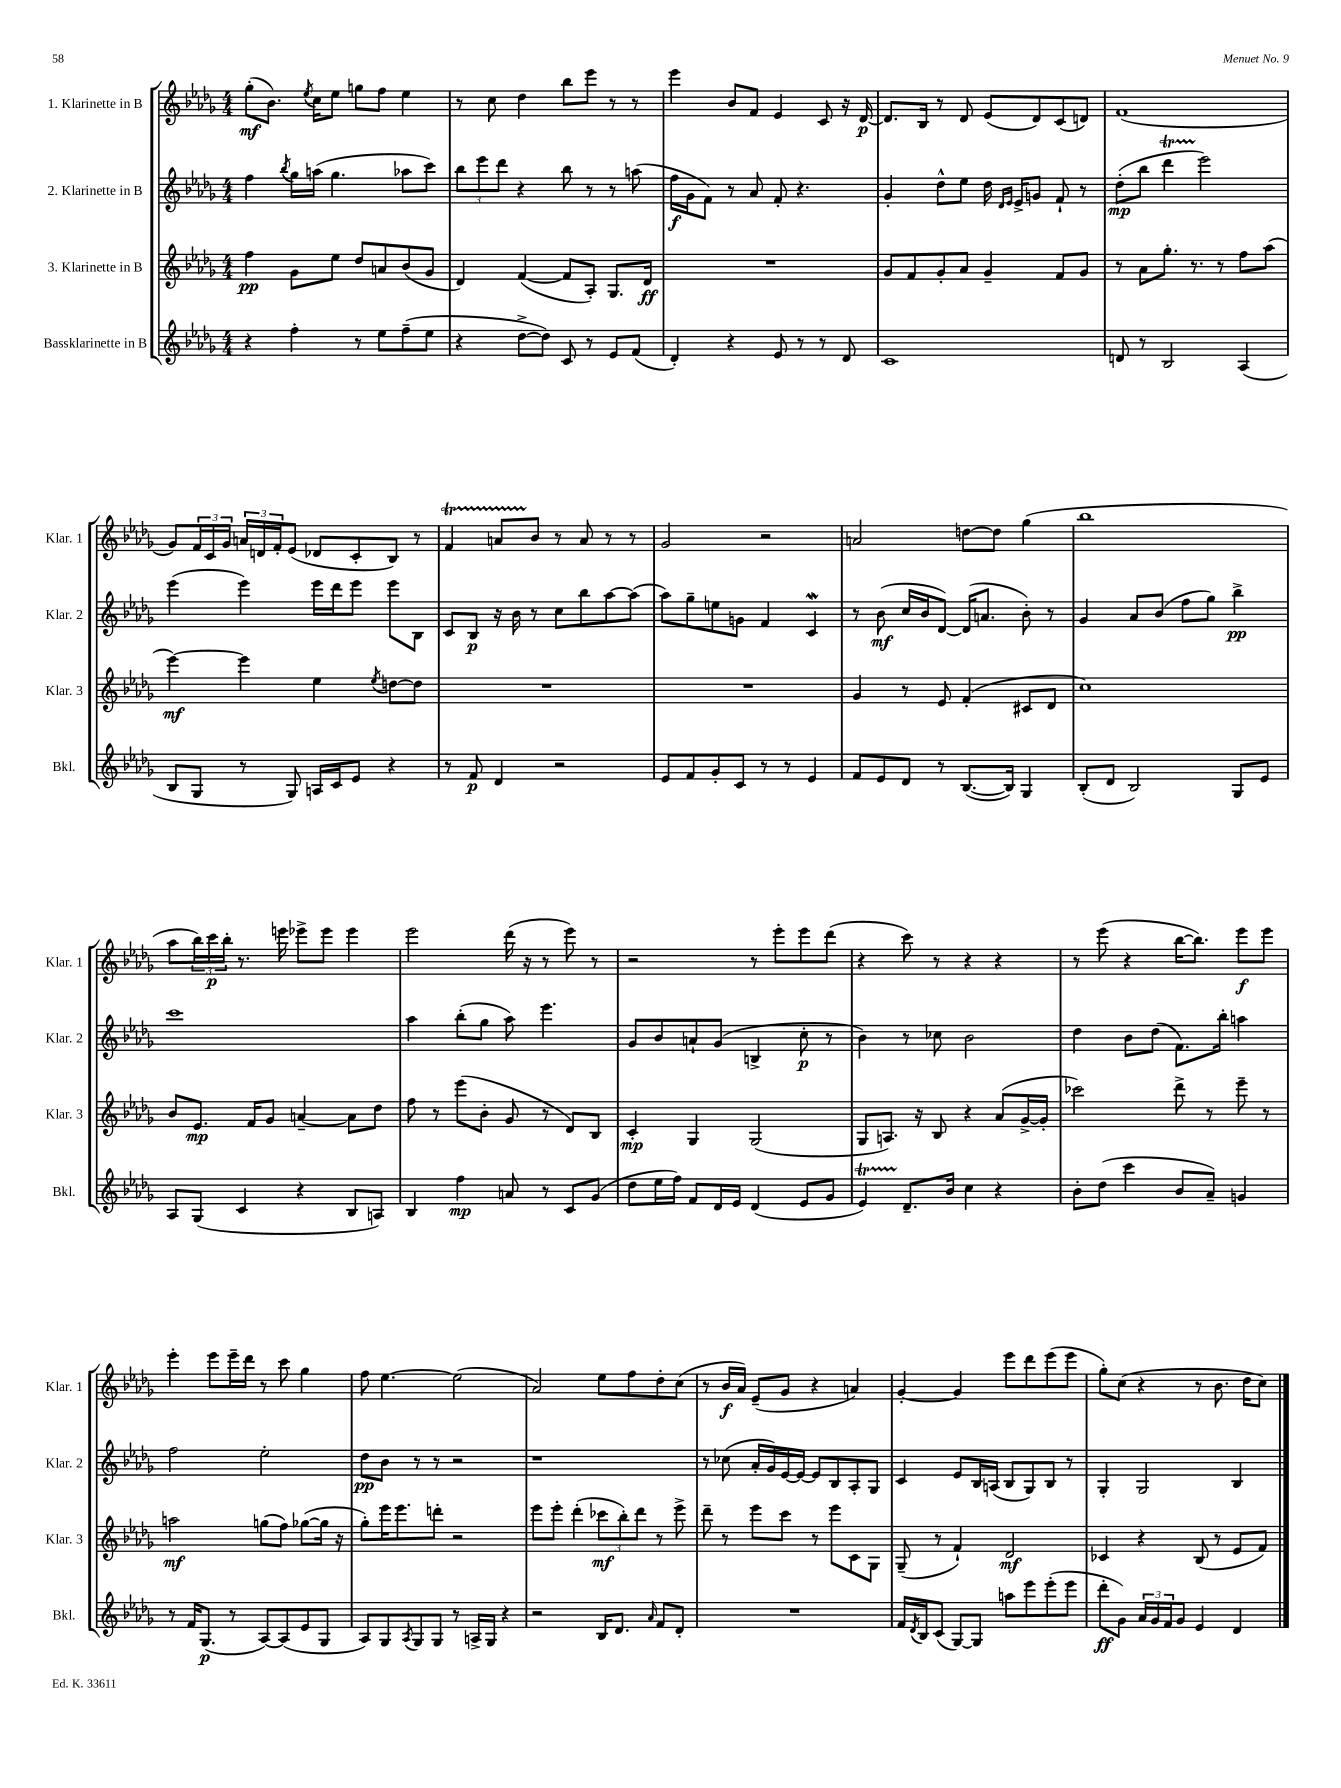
<<
\new StaffGroup <<
\new Staff = "s0" \with { instrumentName = "1. Klarinette in B" shortInstrumentName = "Klar. 1" } {
    \clef treble \key des \major \numericTimeSignature \time 4/4
    ges''8-.\mf( bes'8.) \acciaccatura { ees''8 } c''16 ees''8 g''8 f''8 ees''4 |
    r8 c''8 des''4 bes''8 ees'''8 r8 r8 |
    ees'''4 bes'8 f'8 ees'4 c'8 r16 des'16~\p |
    des'8. bes16 r8 des'8 ees'8( des'8) c'8( d'8) |
    f'1( |
    ges'8) \tuplet 3/2 { f'16 c'16 ges'16 } \tuplet 3/2 { a'16 d'16 f'16-. } ees'8( des'8 c'8-. bes8) r8 |
    f'4\startTrillSpan a'8 bes'8\stopTrillSpan r8 a'8 r8 r8 |
    ges'2 r2 |
    a'2 d''8~ d''8 ges''4( |
    bes''1 |
    aes''8 \tuplet 3/2 { bes''16) c'''16\p bes''16-. } r8. e'''16 ees'''8-> ees'''8 ees'''4 |
    ees'''2 des'''16( r16 r8 ees'''8) r8 |
    r2 r8 ees'''8-. ees'''8 des'''8( |
    r4 c'''8) r8 r4 r4 |
    r8 ees'''8( r4 bes''16~ bes''8.) ees'''8\f ees'''8 |
    ees'''4-. ees'''8 ees'''16-- des'''16 r8 c'''8 ges''4 |
    f''8 ees''4.~ ees''2( |
    aes'2) ees''8 f''8 des''8-. c''8( |
    r8 bes'16\f aes'16) ees'8--( ges'8 r4 a'4) |
    ges'4~-. ges'4 ees'''8 des'''8 ees'''8( ees'''8 |
    ges''8-.) c''8( r4 r8 bes'8. des''16 c''8) \bar "|." |
}
\new Staff = "s1" \with { instrumentName = "2. Klarinette in B" shortInstrumentName = "Klar. 2" } {
    \clef treble \key des \major \numericTimeSignature \time 4/4
    f''4 \acciaccatura { bes''8 } ges''16 a''16( ges''4. aes''8 c'''8) |
    \tuplet 3/2 { bes''8 ees'''8 des'''8 } r4 bes''8 r8 r8 a''8( |
    f''16\f ges'16 f'8) r8 aes'8 f'8-. r4. |
    ges'4-. des''8-^ ees''8 des''16 \grace { des'16 ees'16 } ees'16-> g'8 f'8-! r8 |
    des''8-.\mp( bes''8 des'''4\startTrillSpan ees'''2\stopTrillSpan) |
    ees'''4( ees'''4) ees'''16 des'''16 ees'''8 ees'''8 bes8 |
    c'8 bes8\p r16 bes'16 r8 c''8 bes''8 aes''8~ aes''8( |
    aes''8) ges''8-- e''8 g'8 f'4 c'4\mordent |
    r8 bes'8\mf( c''16 bes'16 des'8~) des'16( a'8. bes'8-.) r8 |
    ges'4 aes'8 bes'8( f''8 ges''8) bes''4->\pp |
    c'''1 |
    aes''4 bes''8-.( ges''8 aes''8) ees'''4. |
    ges'8 bes'8 a'8-! ges'8( b4-> c''8-.\p r8 |
    bes'4) r8 ces''8 bes'2 |
    des''4 bes'8 des''8( f'8.) bes''16-. a''4 |
    f''2 ees''2-. |
    des''8\pp bes'8 r8 r8 r2 |
    r1 |
    r8 ces''8( aes'16-. ges'16) ees'16~ ees'16~ ees'8 bes8 aes8-. ges8 |
    c'4 ees'8 bes16 a16( bes8 ges8) bes8 r8 |
    ges4-. ges2 bes4 \bar "|." |
}
\new Staff = "s2" \with { instrumentName = "3. Klarinette in B" shortInstrumentName = "Klar. 3" } {
    \clef treble \key des \major \numericTimeSignature \time 4/4
    f''4\pp ges'8 ees''8 des''8 a'8 bes'8( ges'8 |
    des'4) f'4~( f'8 aes8-.) ges8. des'16\ff |
    R1 |
    ges'8 f'8 ges'8-. aes'8 ges'4-- f'8 ges'8 |
    r8 aes'8 ges''8.-. r8. r8 f''8 aes''8( |
    ees'''4~\mf) ees'''4 ees''4 \acciaccatura { ees''8 } d''8~ d''8 |
    R1 |
    R1 |
    ges'4 r8 ees'8 f'4-.( cis'8 des'8 |
    c''1) |
    bes'8 ees'8.\mp f'16 ges'8 a'4~-- a'8 des''8 |
    f''8 r8 ees'''8( bes'8-. ges'8 r8 des'8) bes8 |
    c'4-.\mp ges4 ges2( |
    ges8 a8.) r16 bes8 r4 aes'8( ges'16~-> ges'16-. |
    ces'''2) des'''8-> r8 ees'''8-- r8 |
    a''2\mf g''8( f''8) ges''8~( ges''16 r16 |
    ges''8-.) ees'''16 ees'''8. d'''8-. r2 |
    ees'''8 ees'''8-. des'''4-.( \tuplet 3/2 { ces'''8\mf bes''8-.) des'''8 } r8 ees'''8-> |
    des'''8-- r8 ees'''8 c'''8 r8 ees'''8 c'8 ges8 |
    ges8--( r8 f'4-!) des'2\mf |
    ces'4 r4 bes8( r8 ees'8 f'8) \bar "|." |
}
\new Staff = "s3" \with { instrumentName = "Bassklarinette in B" shortInstrumentName = "Bkl." } {
    \clef treble \key des \major \numericTimeSignature \time 4/4
    r4 f''4-. r8 ees''8 f''8--( ees''8 |
    r4 des''8~-> des''8) c'8 r8 ees'8 f'8( |
    des'4-.) r4 ees'8 r8 r8 des'8 |
    c'1 |
    d'8 r8 bes2 aes4( |
    bes8 ges8 r8 ges8) a16 c'16 ees'8 r4 |
    r8 f'8\p des'4 r2 |
    ees'8 f'8 ges'8-. c'8 r8 r8 ees'4 |
    f'8 ees'8 des'8 r8 bes8.~( bes16) ges4 |
    bes8-.( des'8 bes2) ges8 ees'8 |
    aes8 ges8( c'4 r4 bes8 a8) |
    bes4 f''4\mp a'8 r8 c'8 ges'8( |
    des''8 ees''16 f''16) f'8 des'16 ees'16 des'4( ees'8 ges'8 |
    ees'4\startTrillSpan) des'8.--\stopTrillSpan bes'16 c''4 r4 |
    bes'8-. des''8( c'''4 bes'8 aes'8--) g'4 |
    r8 f'16 ges8.\p( r8 aes8~) aes8( ees'8 ges8 |
    aes8) ges8 \acciaccatura { aes8 } ges8 ges8 r8 a16-> ges16 r4 |
    r2 bes16 des'8. \grace { aes'16 } f'8 des'8-. |
    R1 |
    f'16 \acciaccatura { des'8 } bes16 c'8( ges8~) ges8 a''8 ees'''8 ees'''8-.( ees'''8 |
    des'''8-.\ff ges'8) \tuplet 3/2 { aes'16 ges'16 f'16 } ges'8 ees'4 des'4 \bar "|." |
}
>>
>>
\layout { \context { \Score \remove "Bar_number_engraver" } }
